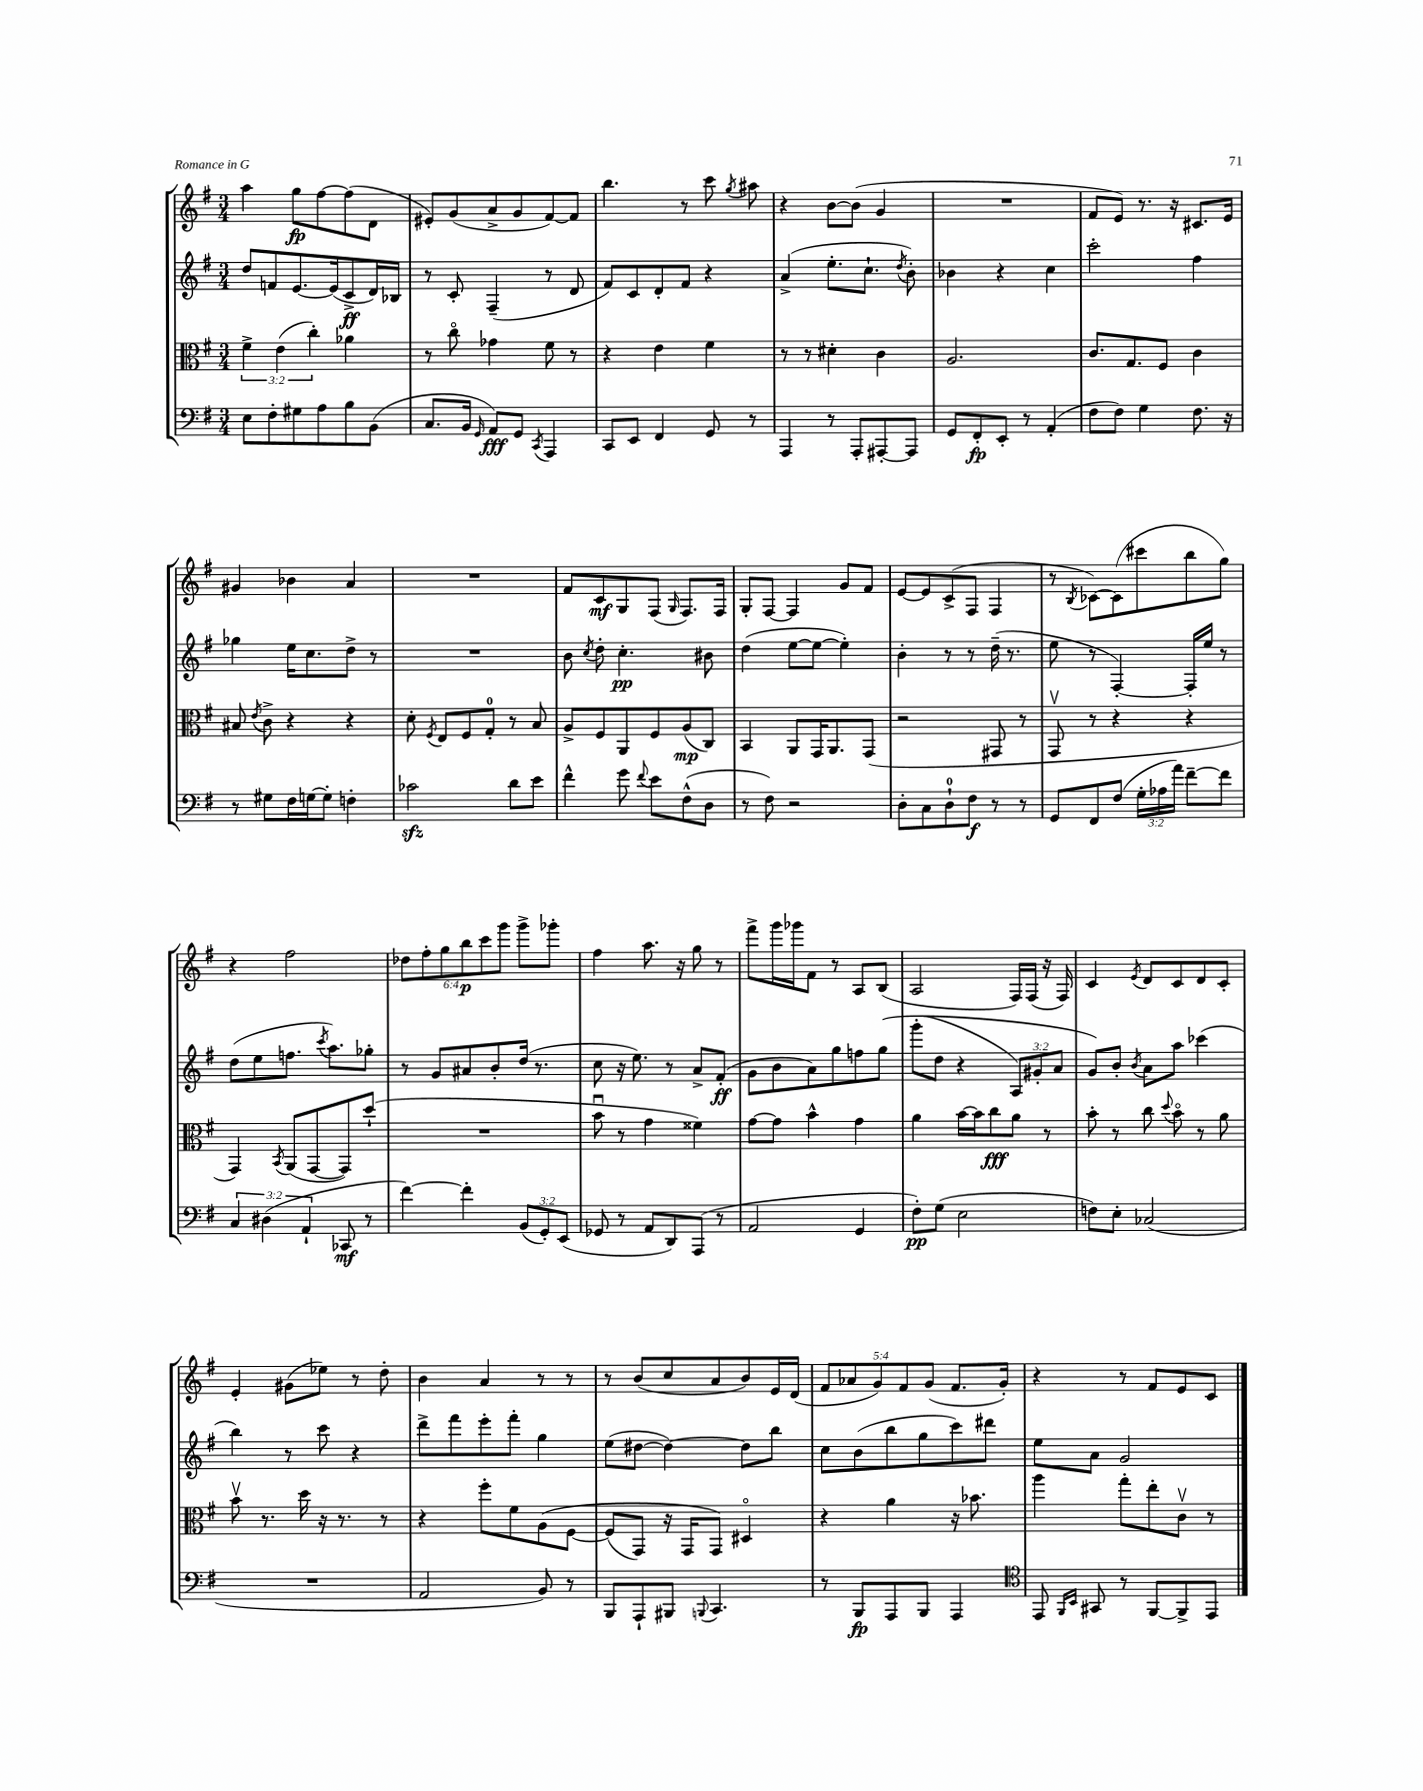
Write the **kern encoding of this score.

**kern	**kern	**kern	**kern
*staff4	*staff3	*staff2	*staff1
*clefF4	*clefC3	*clefG2	*clefG2
*k[f#]	*k[f#]	*k[f#]	*k[f#]
*M3/4	*M3/4	*M3/4	*M3/4
8E	6f#^	8dd	4aa
8F#'	.	8f	.
.	(6e	.	.
8G#	.	[8.e	8gg
.	6cc')	.	.
8A	.	.	[8ff#
.	.	(16e]	.
8B	4a-	8c^	(8ff#]
(8BB	.	16d)	8d
.	.	16B-	.
=	=	=	=
8.C	8r	8r	8e#')
.	8cco	8c'	(8g
16BB	.	.	.
16qqGG	.	.	.
8AA)	4g-	(4F#~	8a^
8GG	.	.	8g
8qCC	.	.	.
4AAA	8f#	8r	[8f#)
.	8r	8d	8f#]
=	=	=	=
8CC	4r	8f#)	4.bb
8EE	.	8c	.
4FF#	4e	8d'	.
.	.	8f#	8r
8GG	4f#	4r	8ccc
.	.	.	8qgg
8r	.	.	8aa#
=	=	=	=
4AAA	8r	(4a^	4r
.	8r	.	.
8r	4d#'	8.ee'	[8b
8AAA'	.	.	(8b]
.	.	8.cc`	.
[8AAA#'	4c	.	4g
.	.	8qdd	.
8AAA#]	.	8b')	.
=	=	=	=
8GG	2.A	4b-	2.r
8FF#'	.	.	.
8EE'	.	4r	.
8r	.	.	.
(4AA'	.	4cc	.
=	=	=	=
8F#	8.c	2ccc'	8f#
8F#)	.	.	8e)
.	8.G	.	.
4G	.	.	8.r
.	8F#	.	.
.	.	.	16r
8.F#	4c	4ff#	8.c#
16r	.	.	16e
=	=	=	=
8r	8B#	4gg-	4g#
.	8qe	.	.
8G#	8c^	.	.
16F#	4r	16ee	4b-
[16G	.	8.cc	.
8G']	.	.	.
4F'	4r	8dd^	4a
.	.	8r	.
=	=	=	=
2c-	8d'	2.r	2.r
.	8qF#	.	.
.	8E	.	.
.	8F#	.	.
.	8G'	.	.
8d	8r	.	.
8e	8B	.	.
=	=	=	=
4f#^^	8A^	8b	8f#
.	.	8qcc	.
.	8F#	8dd'	8c
8g	8AA	4.cc'	8G
8qqf#	.	.	.
8e	8F#	.	(8F#
.	.	.	16qqG
(8F#^^	(8A	.	8.F#)
8D	8C)	8b#	.
.	.	.	16F#
=	=	=	=
8r	4BB	(4dd	8G'
8F#)	.	.	[8F#
2r	8AA	[8ee	4F#]
.	16GG	8ee_	.
.	8.AA	.	.
.	.	4ee'])	8g
.	(8GG	.	8f#
=	=	=	=
8D'	2r	4b'	[8e
8C	.	.	8e]
8D`	.	8r	(8c^
8F#	.	8r	8F#
8r	8GG#	(16dd~	4F#
.	.	8.r	.
8r	8r	.	.
=	=	=	=
8GG	8GGv	8ee	8r
.	.	.	8qB
8FF#	8r	8r	[8c-)
(8F#	4r	[4F#')	(8c-]
24G'	.	.	8ccc#
24A-	.	.	.
24a)	.	.	.
[8f#~	4r	16F#']	8bb
.	.	16ee	.
8f#]	.	8r	8gg)
=	=	=	=
6C	4GG)	(8dd	4r
.	.	8ee	.
(6D#	.	.	.
.	8qBB	.	.
.	(8AA	8.ff	2ff#
6AA`	.	.	.
.	[8GG	.	.
.	.	8qccc	.
.	.	8.aa)	.
8CC-	8GG])	.	.
8r	(8dd`	8gg-'	.
=	=	=	=
[4f#)	2.r	8r	12dd-
.	.	.	12ff#'
.	.	8g	.
.	.	.	12gg
4f#']	.	8a#	12bb
.	.	.	12ccc
.	.	8b'	.
.	.	.	12ggg
(12BB	.	(16dd	8ggg^
.	.	8.r	.
12GG')	.	.	.
.	.	.	8ggg-'
(12EE	.	.	.
=	=	=	=
8GG-	8bu	8cc	4ff#
8r	8r	16r	.
.	.	8.ee)	.
8AA	4g	.	8.aa
8DD)	.	8r	.
.	.	.	16r
(8AAA	4f##)	8a^	8gg
8r	.	(8f#'	8r
=	=	=	=
2AA	[8g	8g	8fff#^
.	8g]	8b	16ggg
.	.	.	16ggg-
.	4b^^	8a)	8f#
.	.	8gg	8r
4GG	4g	8ff	8A
.	.	&(8gg	(8B
=	=	=	=
8F#')	4a	(8ggg'	2A
(8G	.	8dd	.
2E	[16b	4r	.
.	16b]	.	.
.	8cc	.	.
.	8a	12A)	16F#)
.	.	.	(16F#
.	.	12g#'	.
.	8r	.	16r
.	.	12a	.
.	.	.	16F#)
=	=	=	=
8F)	8b'	8g&)	4c
8E'	8r	8b'	.
.	.	8qb	8qe
(2C-	8cc	8a	8d
.	8qqdd	.	.
.	8bo	8aa	8c
.	8r	(4ccc-	8d
.	8a	.	8c'
=	=	=	=
2.r	8bv	4bb)	4e'
.	8.r	.	.
.	.	8r	(8g#
.	16dd	.	.
.	16r	8ccc	8ee-)
.	8.r	.	.
.	.	4r	8r
.	8r	.	8dd'
=	=	=	=
2AA	4r	8ddd^	4b
.	.	8fff#	.
.	8ff#'	8eee'	4a
.	8f#	8fff#'	.
8BB)	&(8A	4gg	8r
8r	[8F#	.	8r
=	=	=	=
8BBB	(8F#]	(8ee	8r
8AAA`	8GG)	[8dd#	(8b
8BBB#	16r	4dd#_)	8cc
.	16GG	.	.
8qqBBB	.	.	.
4.CC	8GG&)	.	8a
.	4D#o	8dd#]	8b)
.	.	8bb	16e
.	.	.	(16d
=	=	=	=
8r	4r	8cc	10f#
.	.	.	10a-
8BBB	.	(8b	.
.	.	.	10g)
8AAA	4a	8bb	.
.	.	.	10f#
8BBB	.	8gg	.
.	.	.	(10g
4AAA	16r	8ccc)	8.f#
.	8.b-	.	.
.	.	8ddd#	.
.	.	.	16g')
=	=	=	=
*clefC4	*	*	*
8EE	4aa	8ee	4r
16qqFF#	.	.	.
16qqBB	.	.	.
8GG#	.	8a	.
8r	8gg'	2g	8r
[8FF#	8ee'	.	8f#
8FF#^]	8cv	.	8e
8EE	8r	.	8c
==	==	==	==
*-	*-	*-	*-
